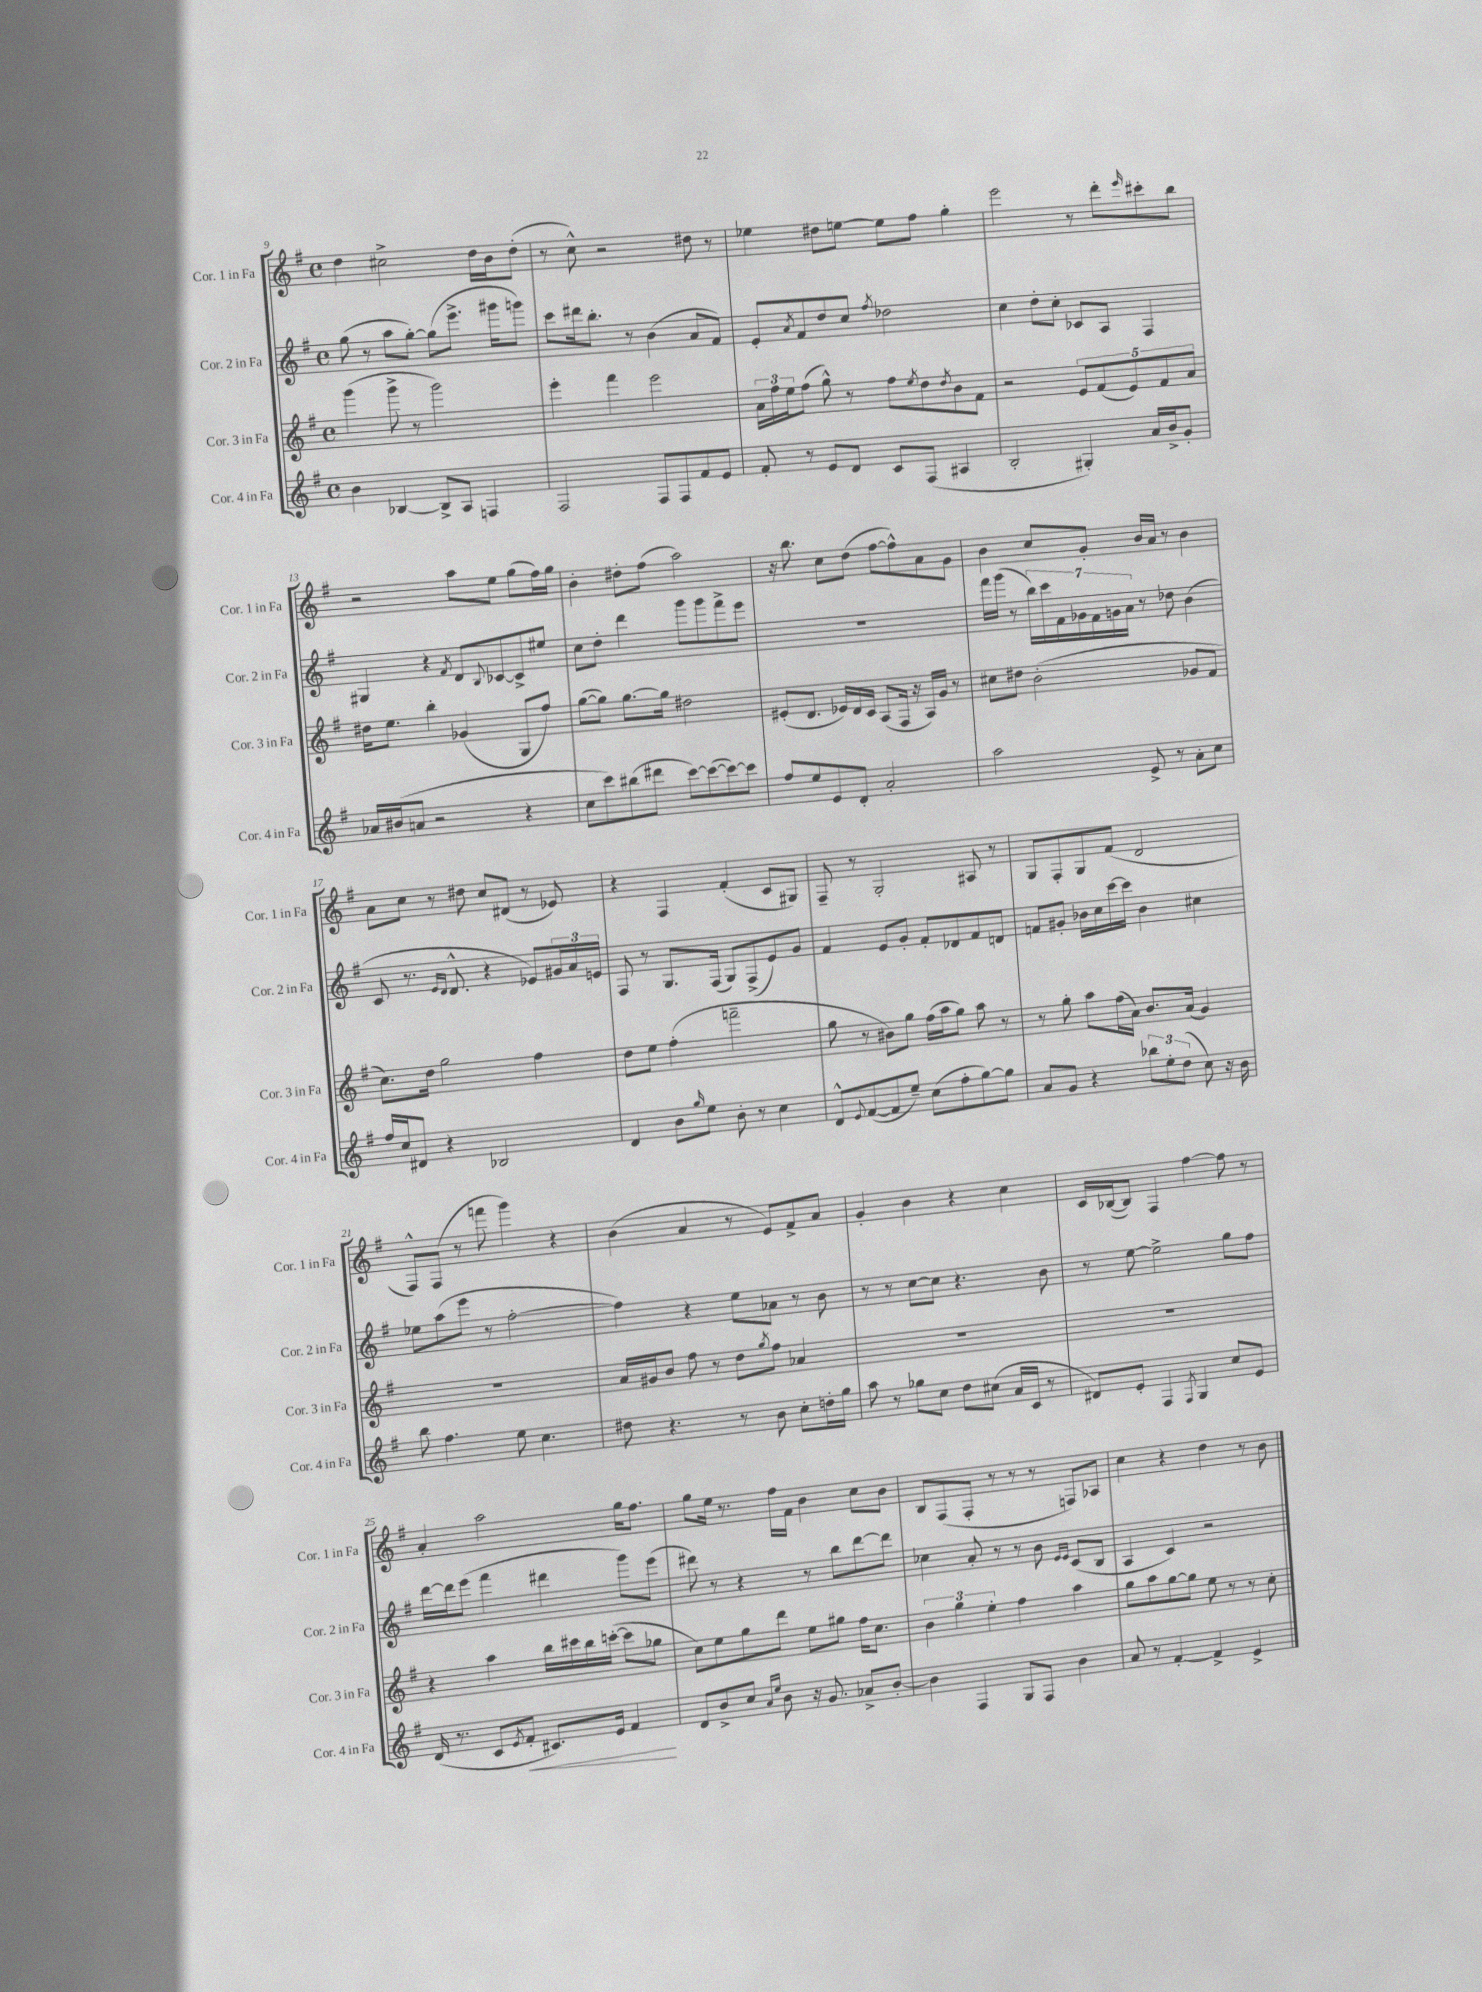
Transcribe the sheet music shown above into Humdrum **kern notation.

**kern	**kern	**kern	**kern
*staff4	*staff3	*staff2	*staff1
*clefG2	*clefG2	*clefG2	*clefG2
*k[f#]	*k[f#]	*k[f#]	*k[f#]
*M4/4	*M4/4	*M4/4	*M4/4
*met(c)	*met(c)	*met(c)	*met(c)
4b	(4ggg	(8gg	4dd
.	.	8r	.
[4B-	8ggg^	8aa	2cc#^
.	8r	[8gg')	.
8B-^]	2ggg)	(8gg]	.
8A	.	8.eee^	.
4F	.	.	16dd
.	.	16ggg#	16b
.	.	8ggg)	(8dd'
=	=	=	=
2F#	4eee'	8ccc	8r
.	.	16ddd#	8cc^^)
.	.	8.bb'	.
.	4fff#	.	2r
.	.	8r	.
8F#	2eee	(4b	.
8F#	.	.	.
8f#	.	8a	8dd#
8e	.	8f#)	8r
=	=	=	=
8f#'	24a	8e'	4ee-
.	24ff#	.	.
.	24ee	.	.
.	.	8qa	.
8r	(8ff#	8f#	.
8e	8gg^^)	8dd	8dd#
8d	8r	8cc	[8ee
.	.	8qff#	.
8c	8ff#	2dd-	8ee]
.	8qee	.	.
(8F#	8dd	.	8ff#
.	8qdd	.	.
4A#	8b	.	4gg'
.	8f#	.	.
=	=	=	=
2B'	2r	4cc	2eee
.	.	8dd'	.
.	.	8cc'	.
4G#')	10e	8c-	8r
.	(10f#	.	.
.	.	8A	8ddd'
.	10e)	.	.
.	.	.	16qqeee
16a	.	4F#	8ccc#'
.	10f#	.	.
16b^	.	.	.
8g'	.	.	8bb
.	10a	.	.
=	=	=	=
16a-	16dd#	4G#	2r
(16b#	8.ee	.	.
8a	.	.	.
2r	4bb'	4r	.
.	.	8qf#	.
.	(4g-	8d	8aa
.	.	8qqB	.
.	.	[8c-	8ee
4r	8G	8c-^]	(8gg
.	8ff#)	8ee#	16ff#)
.	.	.	16gg
=	=	=	=
8cc	([8gg	8cc	4b'
8ccc)	8gg])	8dd'	.
(8bb#	[8.gg	4ddd	8dd#'
8ddd#	.	.	(8ff#
.	16gg]	.	.
[8ccc)	2dd#	8ggg	2aa)
(8ccc_	.	8ggg	.
8ccc_)	.	8fff#^	.
8ccc]	.	8eee	.
=	=	=	=
8ff#	(8e#'	1r	16r
.	.	.	8.bb
8ee	8.d	.	.
8e	.	.	8cc
.	16e-)	.	.
8d'	16d	.	(8dd
.	16c	.	.
2a'	(8A	.	[8ff#
.	16F#	.	8ff#^^])
.	16r	.	.
.	16A)	.	8a
.	16g	.	.
.	8r	.	8g
=	=	=	=
2aa	8cc#	16fff#	4b
.	.	(16ggg	.
.	8dd#	8r	.
.	(2b'	28bb)	8cc
.	.	28ccc	.
.	.	28f#	.
.	.	28g-	.
.	.	.	8g'
.	.	28f#	.
.	.	28g	.
.	.	28a	.
8e^	.	8r	16b
.	.	.	16a
8r	.	8dd-	8r
8a'	8g-	(4b	4b
8cc	8f#	.	.
=	=	=	=
16ff#	8.cc)	8c	8a
16cc	.	.	.
8d#	.	8.r	8cc
.	16dd	.	.
4r	2gg	.	8r
.	.	16qqe	.
.	.	16qqd	.
.	.	8.d^^	.
.	.	.	8dd#
2B-	.	4r	8cc
.	.	.	(8d#
.	4ff#	8e-)	8r
.	.	24g#	8e-)
.	.	24a	.
.	.	24e	.
=	=	=	=
4d	8dd	8F#	4r
.	8ee	8r	.
8b	(4ff#'	8.G	4F#
16qqgg	.	.	.
8ee	.	.	.
.	.	(16F#	.
8b'	2fff~	8G)	(4f#'
8r	.	(8F#^	.
4cc	.	8e)	8c
.	.	8g	8G#)
=	=	=	=
8d^^	8gg	4f#	8F#~
8qqe	.	.	.
([8f#	8r	.	8r
8f#]	8b#)	8e	2G'
8ee~)	8gg	8g'	.
(8cc	(16ff#	8f#'	.
.	16aa	.	.
8ff#'	8gg)	8d-	.
[8gg)	8aa	8f#	8A#
8gg]	8r	8d	8r
=	=	=	=
8a	8r	8f	8G
8g	8gg'	8g#'	8F#'
4r	8aa	16b-	8G
.	.	16cc	.
.	(16ff#	[16ccc	(8f#
.	16a)	16ccc]	.
12bb-	8.b	4b-	2d
12ee'	.	.	.
(12dd	.	.	.
.	(16a	.	.
8cc)	4g)	4cc#	.
16r	.	.	.
16b	.	.	.
=	=	=	=
8bb	1r	8ee-	8F#^^)
4.ff#	.	(8aa	(8F#
.	.	8eee	8r
.	.	8r	8fff
8ee	.	[2ff#'	4ggg)
4.cc	.	.	.
.	.	.	4r
=	=	=	=
8dd#	16a	4ff#])	(4b
.	16g#	.	.
4.r	8b	.	.
.	8ff#	4r	4a
.	8r	.	.
8r	8dd	8ee	8r
.	8qgg	.	.
8b	8ff#	8a-	8e)
8cc'	4a-	8r	8f#^
16dd'	.	8b	8a
16gg	.	.	.
=	=	=	=
8aa	1r	8r	4g'
8r	.	8r	.
8gg-	.	[8cc	4b
8cc	.	8cc]	.
8dd	.	4.r	4r
(8cc#	.	.	.
16a	.	.	4cc
16c	.	.	.
8r	.	8b	.
=	=	=	=
8d#)	1r	8r	16c
.	.	.	([16B-
8e'	.	[8ee	8B-])
4F#	.	2ee^]	4F#
8qF#	.	.	.
4G	.	.	[4ff#
8cc	.	8gg	8ff#]
8e	.	8ff#	8r
=	=	=	=
(16d	4r	[16ddd	4a'
8.r	.	16ddd]	.
.	.	(8eee	.
8c	4aa	4fff#	2aa
8qe	.	.	.
8f#'	.	.	.
8.c#)	16bb	4ddd#	.
.	16ccc#	.	.
.	16bb	.	.
16e	([16ccc'	.	.
4f#	8ccc]	8ggg)	16gg
.	.	.	8.ff#
.	8gg-	(8eee	.
=	=	=	=
8d	8cc)	8ddd#)	8gg
8b^	8ee	8r	16ee
.	.	.	8.r
8cc	8gg	4r	.
16qqa	.	.	.
16qqee	.	.	.
8b	8ddd	.	16ff#
.	.	.	16f#
16r	8ee	8r	4b
8.g	.	.	.
.	8gg#	8bb	.
8a-^	16ff#	[8ddd#	8cc
.	8.cc	.	.
[8b'	.	8ddd#]	8b
=	=	=	=
4b]	6b	4cc-	8B
.	.	.	(8F#
.	6gg	.	.
4F#	.	8a'	8F#'
.	6ee'	.	.
.	.	8r	8r
8G	4ff#	8r	8r
8F#	.	8b	8r
.	.	16qqe	.
.	.	16qqe	.
4b	4aa	(8c	8F)
.	.	8B	8A-
=	=	=	=
8a	8gg	4A	4cc
8r	8aa	.	.
[4f#'	[8gg	4c)	4r
.	8gg]	.	.
4f#^]	8ee	2r	4dd
.	8r	.	.
4e^	8r	.	8r
.	8cc'	.	8b
==	==	==	==
*-	*-	*-	*-
